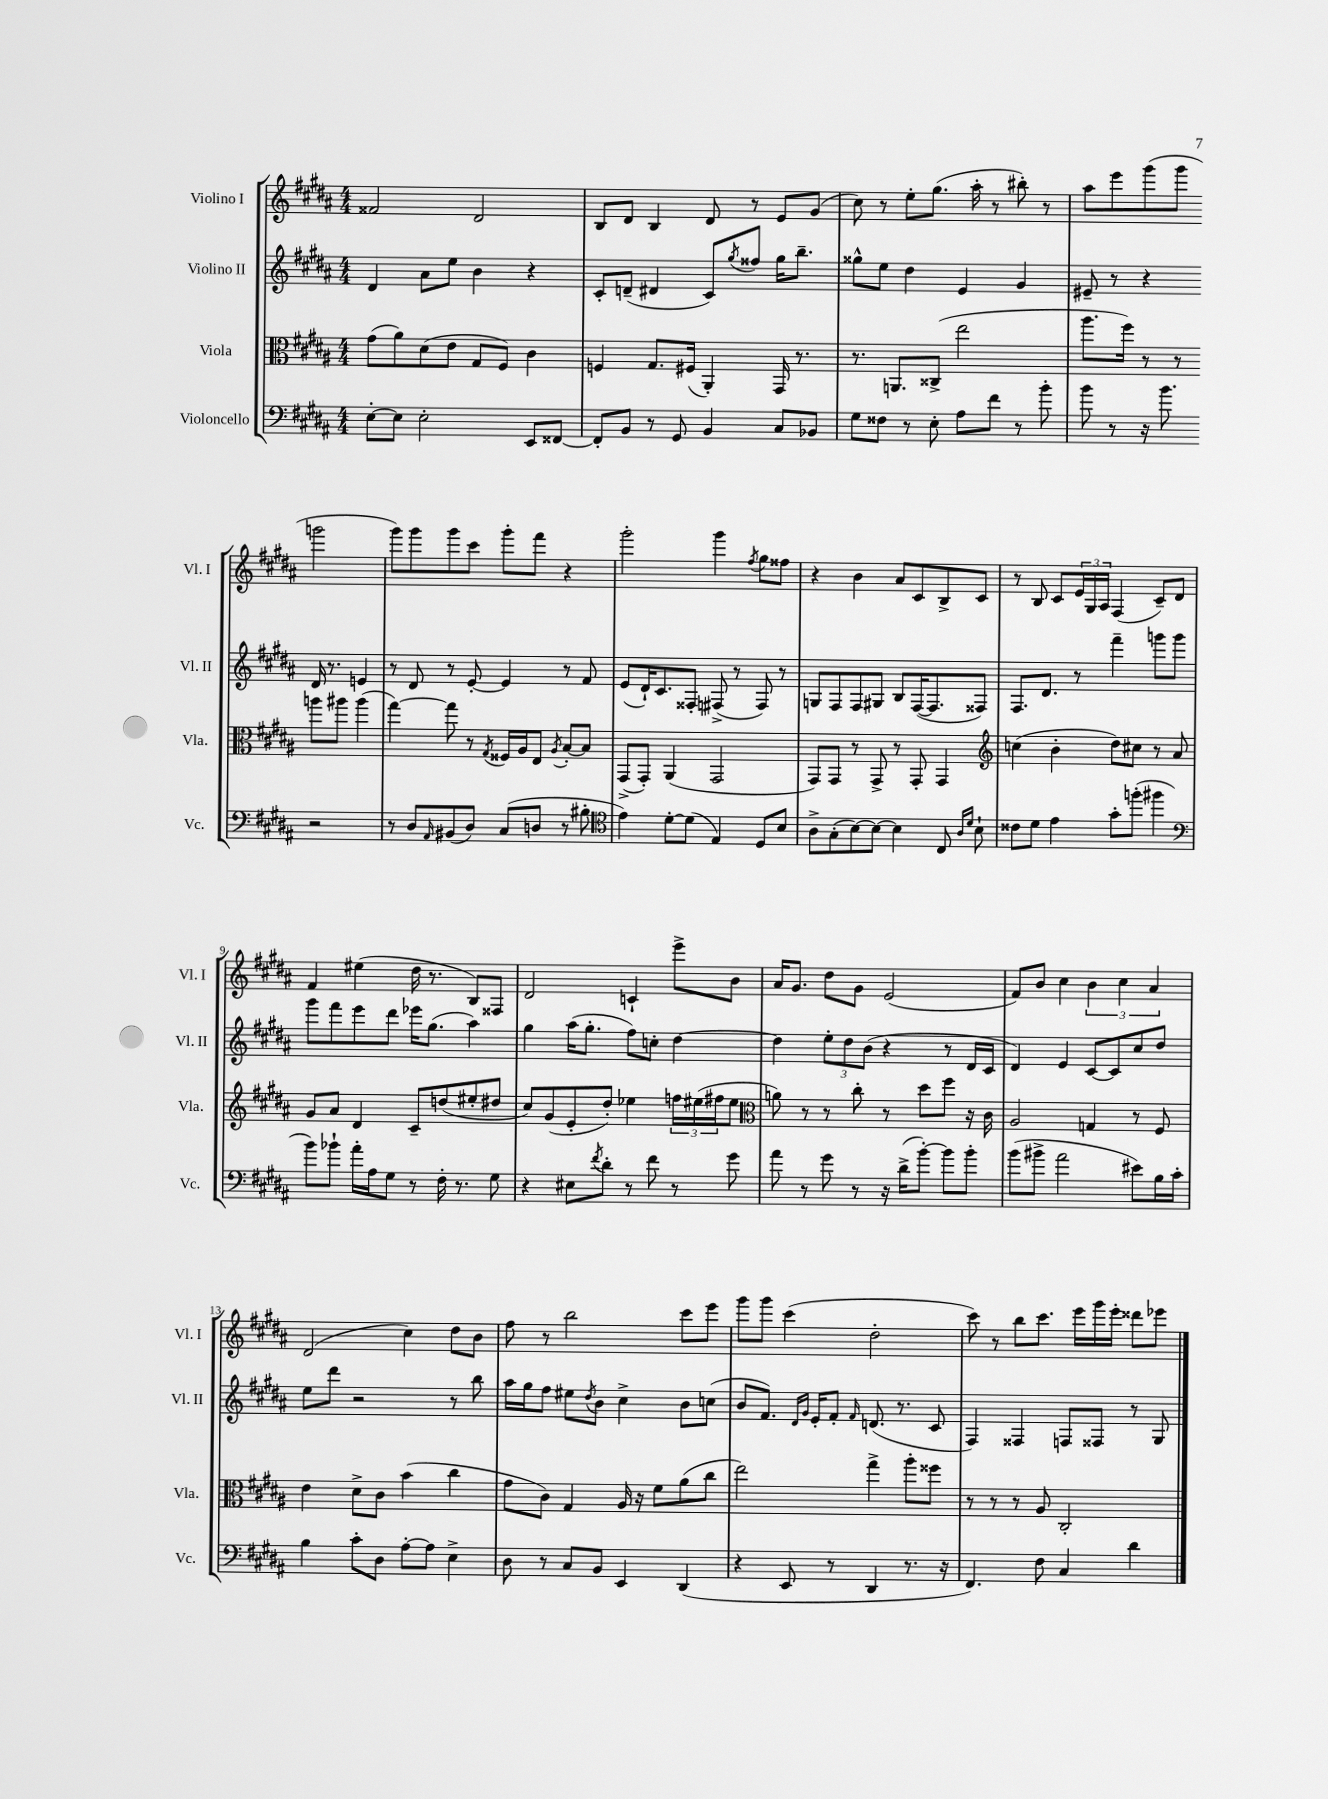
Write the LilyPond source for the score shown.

<<
\new StaffGroup <<
\new Staff = "s0" \with { instrumentName = "Violino I" shortInstrumentName = "Vl. I" } {
    \clef treble \key b \major \numericTimeSignature \time 4/4
    fisis'2 dis'2 |
    b8 dis'8 b4 dis'8 r8 e'8 gis'8( |
    cis''8) r8 e''8-. gis''8.( ais''16-. r8 bis''8-.) r8 |
    ais''8 e'''8 gis'''8( gis'''8 g'''2 |
    gis'''8) gis'''8 gis'''8 cis'''8 gis'''8-. fis'''8 r4 |
    gis'''2-. gis'''4 \acciaccatura { fis''8 } gis''8 fisis''8 |
    r4 b'4 ais'8 cis'8 b8-> cis'8 |
    r8 b8 cis'8 \tuplet 3/2 { e'16 gis16 ais16 } fis4( cis'8--) dis'8 |
    fis'4 eis''4( dis''16 r8. b8) fisis8 |
    dis'2 c'4-! e'''8-> b'8 |
    ais'16 gis'8. dis''8 gis'8 e'2( |
    fis'8) b'8 cis''4 \tuplet 3/2 { b'4 cis''4 ais'4 } |
    dis'2( cis''4) dis''8 b'8 |
    fis''8 r8 b''2 cis'''8 e'''8 |
    gis'''8 gis'''8 cis'''4( dis''2-. |
    cis'''8) r8 b''8 cis'''8. e'''16 gis'''16 e'''16-. disis'''8 ees'''8 \bar "|." |
}
\new Staff = "s1" \with { instrumentName = "Violino II" shortInstrumentName = "Vl. II" } {
    \clef treble \key b \major \numericTimeSignature \time 4/4
    dis'4 ais'8 e''8 b'4 r4 |
    cis'8-. d'8--( dis'4 cis'8) \acciaccatura { gis''8 } fisis''8 gis''16 b''8.-- |
    gisis''8-^ e''8 dis''4 e'4 gis'4 |
    eis'8-- r8 r4 dis'16 r8. e'4 |
    r8 dis'8 r8 e'8~-. e'4 r8 fis'8 |
    e'8( dis'16-!) cis'8. fisis8-. fis8->( r8 fis8) r8 |
    g8 fis8 fis8 gis8 b8 fis16~( fis8. fisis8) |
    fis8. dis'8. r8 fis'''4-- g'''8 g'''8 |
    gis'''8 fis'''8 e'''8 dis'''8 ees'''16 gis''8.( ais''4) |
    gis''4 ais''16( gis''8.-. fis''8) c''8-. dis''4~ |
    dis''4 \tuplet 3/2 { e''8-. dis''8 b'8( } r4 r8 dis'16 cis'16 |
    dis'4) e'4 cis'8~ cis'8 cis''8 dis''8 |
    e''8 dis'''8 r2 r8 b''8 |
    ais''16 gis''16 fis''8 eis''8 \acciaccatura { dis''8 } b'8 cis''4-> b'8 c''8( |
    b'8 fis'8.) \grace { dis'16 gis'16 } e'16-. fis'8-. \grace { fis'16 } d'8.( r8. cis'8 |
    fis4) fisis4 f8 fisis8 r8 gis8 \bar "|." |
}
\new Staff = "s2" \with { instrumentName = "Viola" shortInstrumentName = "Vla." } {
    \clef alto \key b \major \numericTimeSignature \time 4/4
    gis'8( ais'8) dis'8( e'8 gis8 fis8) cis'4 |
    f4 gis8. fis16( ais,4-.) gis,16 r8. |
    r8. a,8. cisis8->( e''2 |
    ais''8. fis''16) r8 r8 a''8 ais''8 ais''4( |
    gis''4~) gis''8 r8 \acciaccatura { gis8 } fisis16 ais16 e8 \acciaccatura { ais8 } b8~-. b8 |
    gis,8->( gis,8-.) ais,4( gis,2 |
    gis,8) gis,8 r8 gis,8-> r8 gis,8-. gis,4 |
    \clef treble c''4( b'4-. dis''8) cis''8 r8 ais'8 |
    gis'8 ais'8 dis'4 cis'8-- d''8( eis''8-. dis''8 |
    cis''8) gis'8( e'8-. dis''8-.) ees''4 \tuplet 3/2 { f''16 eis''16( fis''16 } eis''8 |
    \clef alto a'8) r8 r8 cis''8-. r8 dis''8 fis''8 r16 cis'16 |
    ais2 g4 r8 fis8 |
    e'4 dis'8-> cis'8 b'4( cis''4 |
    gis'8 cis'8) gis4 ais16 r16 fis'8 ais'8( cis''8 |
    e''2) gis''4-> ais''8-. fisis''8 |
    r8 r8 r8 ais8 cis2-. \bar "|." |
}
\new Staff = "s3" \with { instrumentName = "Violoncello" shortInstrumentName = "Vc." } {
    \clef bass \key b \major \numericTimeSignature \time 4/4
    e8~-. e8 e2-. e,8 fisis,8~ |
    fisis,8-. b,8 r8 gis,8 b,4 cis8 bes,8 |
    gis8 fisis8 r8 e8-. ais8 fis'8 r8 b'8-. |
    b'8 r8 r16 b'8. r2 |
    r8 dis8 \grace { ais,16 } bis,8( dis8) cis8( d8 r8 bis8-. |
    \clef tenor e'4) dis'8~-. dis'8( e4) dis8 b8 |
    ais8-> gis8-.( b8~) b8~ b4 cis8 \grace { ais16 dis'16 } b8-! |
    cisis'8 dis'8 e'4 gis'8-. f''8-.( fis''4 |
    \clef bass b'8) bes'8-! ais'16-. ais16 gis8 r8 fis16-. r8. gis8 |
    r4 eis8 \acciaccatura { fis'8 } dis'8-. r8 fis'8 r8 gis'8 |
    ais'8 r8 gis'8 r8 r16 dis'16->( b'8~-.) b'8 b'8-. |
    b'8( bis'8-> ais'2 eis'8) b16 cis'16-. |
    b4 cis'8-. dis8 ais8~-. ais8 e4-> |
    dis8 r8 cis8 b,8 e,4 dis,4( |
    r4 e,8 r8 dis,4 r8. r16 |
    fis,4.) fis8 cis4 dis'4 \bar "|." |
}
>>
>>
